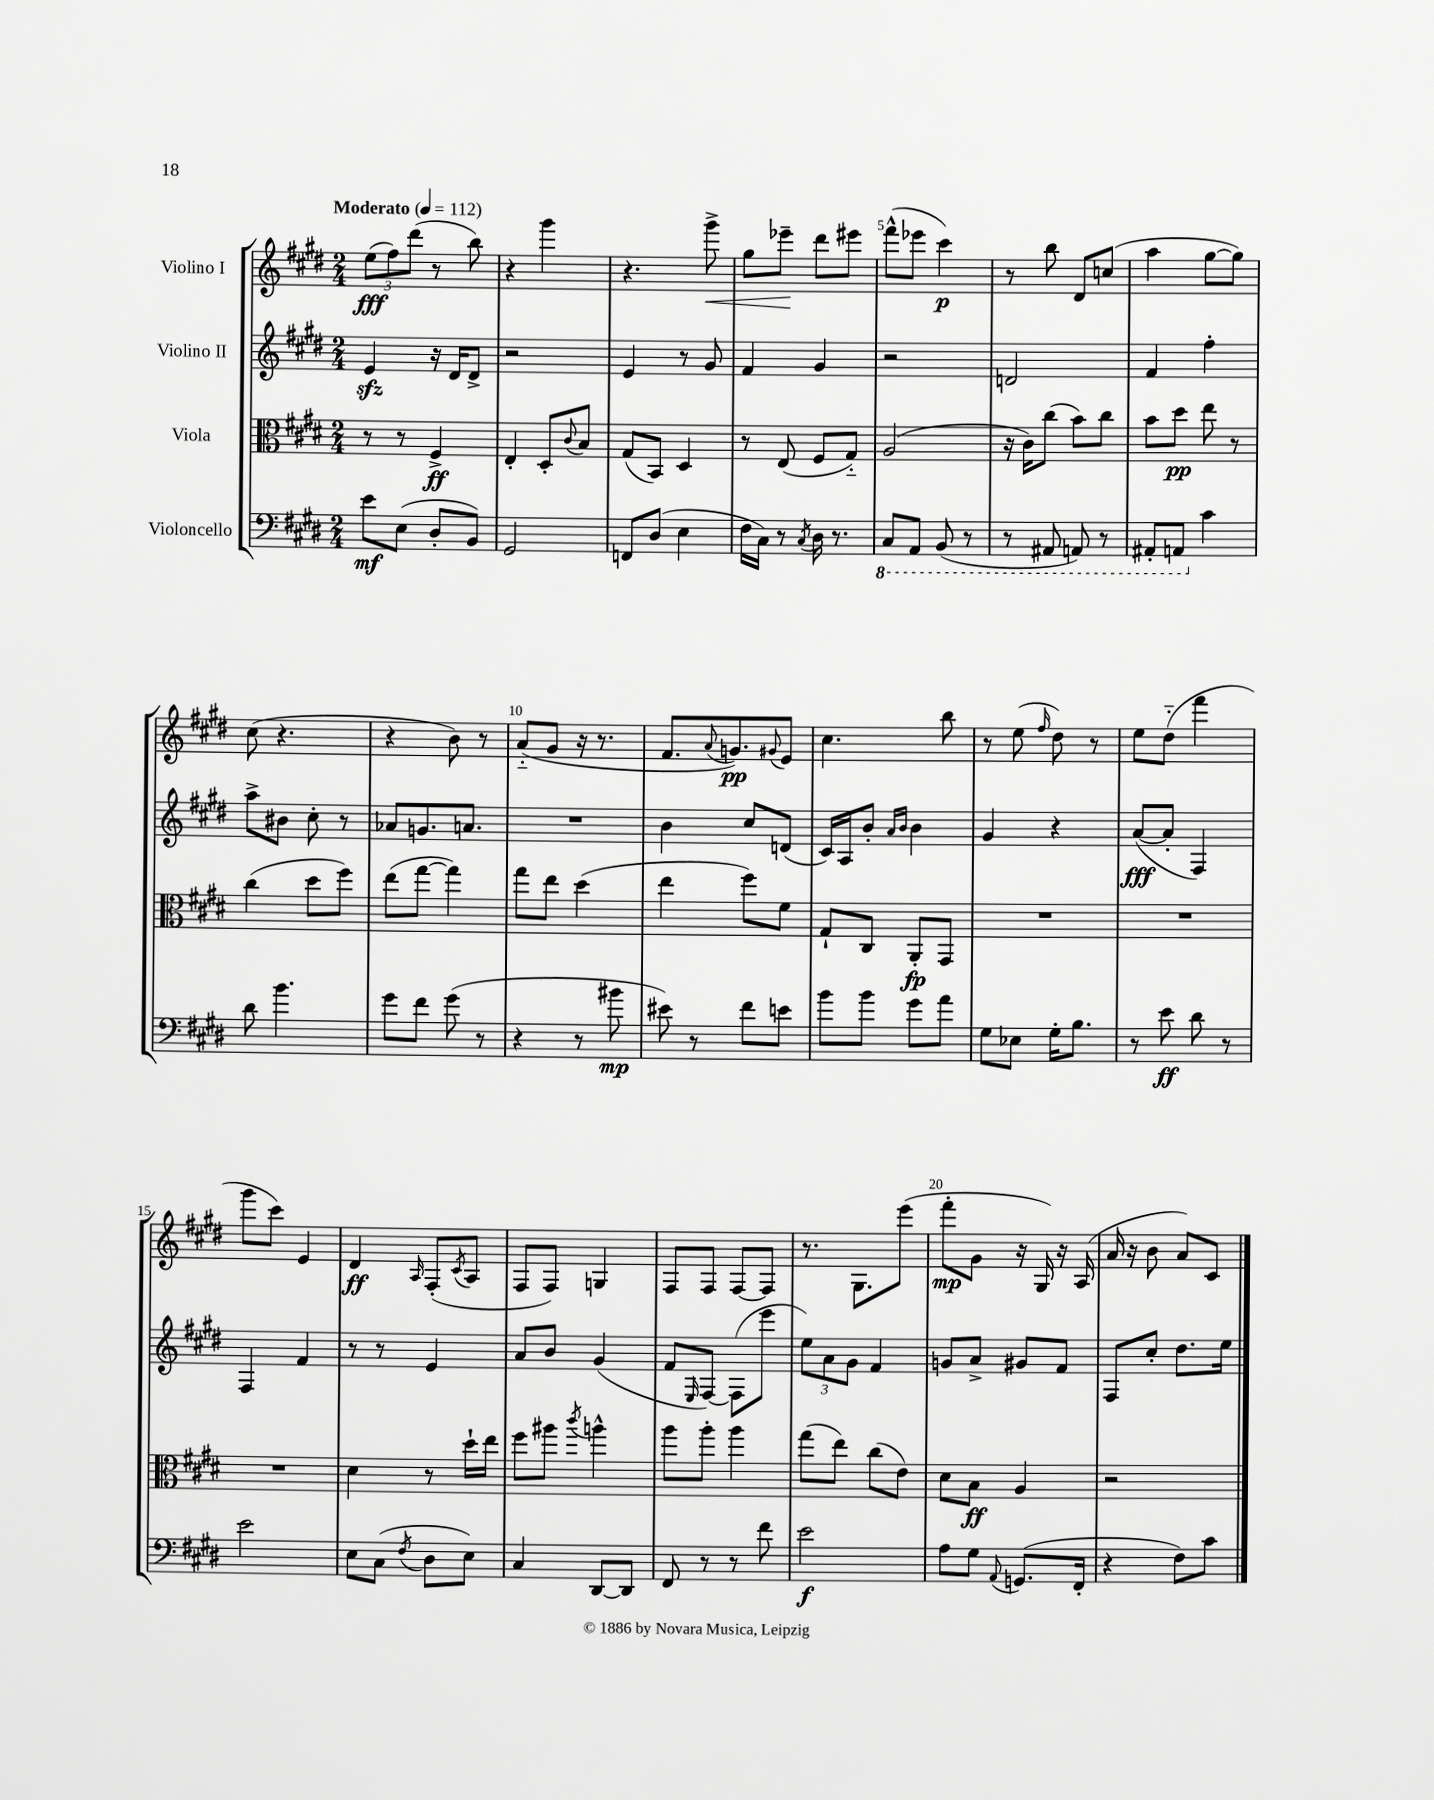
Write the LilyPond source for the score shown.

<<
\new StaffGroup <<
\new Staff = "s0" \with { instrumentName = "Violino I" } {
    \clef treble \key e \major \numericTimeSignature \time 2/4 \tempo "Moderato" 4 = 112
    \tuplet 3/2 { e''8\fff( fis''8) dis'''8( } r8 b''8) |
    r4 gis'''4 |
    r4. gis'''8->\< |
    gis''8 ees'''8--\! dis'''8 eis'''8 |
    fis'''8-^( ees'''8 cis'''4\p) |
    r8 b''8 dis'8 c''8( |
    a''4 gis''8~ gis''8) |
    cis''8( r4. |
    r4 b'8) r8 |
    a'8-_( gis'8 r16 r8. |
    fis'8. \appoggiatura { a'8 } g'8.\pp) \appoggiatura { gis'8 } e'8 |
    cis''4. b''8 |
    r8 e''8( \grace { fis''16 } dis''8) r8 |
    e''8 dis''8-_( fis'''4 |
    gis'''8 cis'''8) e'4 |
    dis'4\ff \grace { a16 } fis8-.( \acciaccatura { cis'8 } a8 |
    fis8 fis8) g4 |
    fis8 fis8 fis8~ fis8 |
    r8. gis8. e'''8( |
    fis'''8-.\mp gis'8 r16 gis16) r16 a16( |
    a'16 r16 b'8 a'8) cis'8 \bar "|." |
}
\new Staff = "s1" \with { instrumentName = "Violino II" } {
    \clef treble \key e \major \numericTimeSignature \time 2/4
    e'4\sfz r16 dis'16 dis'8-> |
    r2 |
    e'4 r8 gis'8 |
    fis'4 gis'4 |
    r2 |
    d'2 |
    fis'4 fis''4-. |
    a''8-> bis'8 cis''8-. r8 |
    aes'8 g'8. a'8. |
    R2 |
    b'4 cis''8 d'8( |
    cis'16) a16 b'8-. \grace { a'16 b'16 } b'4 |
    gis'4 r4 |
    a'8~\fff( a'8-. fis4) |
    fis4 fis'4 |
    r8 r8 e'4 |
    a'8 b'8 gis'4( |
    fis'8 \grace { e16 } fis8~) fis8( e'''8 |
    \tuplet 3/2 { e''8) a'8 gis'8 } fis'4 |
    g'8 a'8-> gis'8 fis'8 |
    fis8 cis''8-. dis''8. e''16 \bar "|." |
}
\new Staff = "s2" \with { instrumentName = "Viola" } {
    \clef alto \key e \major \numericTimeSignature \time 2/4
    r8 r8 fis4->\ff |
    e4-. dis8-. \appoggiatura { cis'8 } b8 |
    gis8( b,8) dis4 |
    r8 e8( fis8 gis8-_) |
    a2( |
    r16 cis'16) cis''8( b'8) cis''8 |
    b'8 dis''8\pp e''8 r8 |
    cis''4( dis''8 fis''8) |
    e''8( gis''8~ gis''4) |
    gis''8 e''8 dis''4( |
    e''4 fis''8) fis'8 |
    gis8-! cis8 a,8-.\fp gis,8 |
    R2 |
    R2 |
    R2 |
    dis'4 r8 dis''16-! e''16 |
    fis''8 ais''8 \acciaccatura { cis'''8 } a''4-^ |
    a''8 a''8-. a''4 |
    gis''8( e''8) cis''8( e'8) |
    dis'8 b8\ff a4 |
    r2 \bar "|." |
}
\new Staff = "s3" \with { instrumentName = "Violoncello" } {
    \clef bass \key e \major \numericTimeSignature \time 2/4
    e'8\mf e8( dis8-. b,8) |
    gis,2 |
    f,8 dis8( e4 |
    fis16 cis16) r8 \acciaccatura { cis8 } dis16 r8. |
    \ottava #-1 cis,8 a,,8 b,,8( r8 |
    r8 ais,,8 a,,8) r8 |
    ais,,8-. a,,8 \ottava #0 cis'4 |
    dis'8 b'4. |
    gis'8 fis'8 gis'8( r8 |
    r4 r8 bis'8\mp |
    eis'8) r8 fis'8 e'8 |
    b'8 b'8 gis'8 a'8 |
    gis8 ees8 gis16-. b8. |
    r8 e'8\ff dis'8 r8 |
    e'2 |
    e8 cis8( \acciaccatura { fis8 } dis8 e8) |
    cis4 dis,8~ dis,8 |
    fis,8 r8 r8 fis'8 |
    e'2\f |
    a8 gis8 \appoggiatura { a,8 } g,8.( fis,16-. |
    r4 fis8) cis'8 \bar "|." |
}
>>
>>
\layout { \context { \Score \override BarNumber.break-visibility = ##(#f #t #t) barNumberVisibility = #(every-nth-bar-number-visible 5) } }
